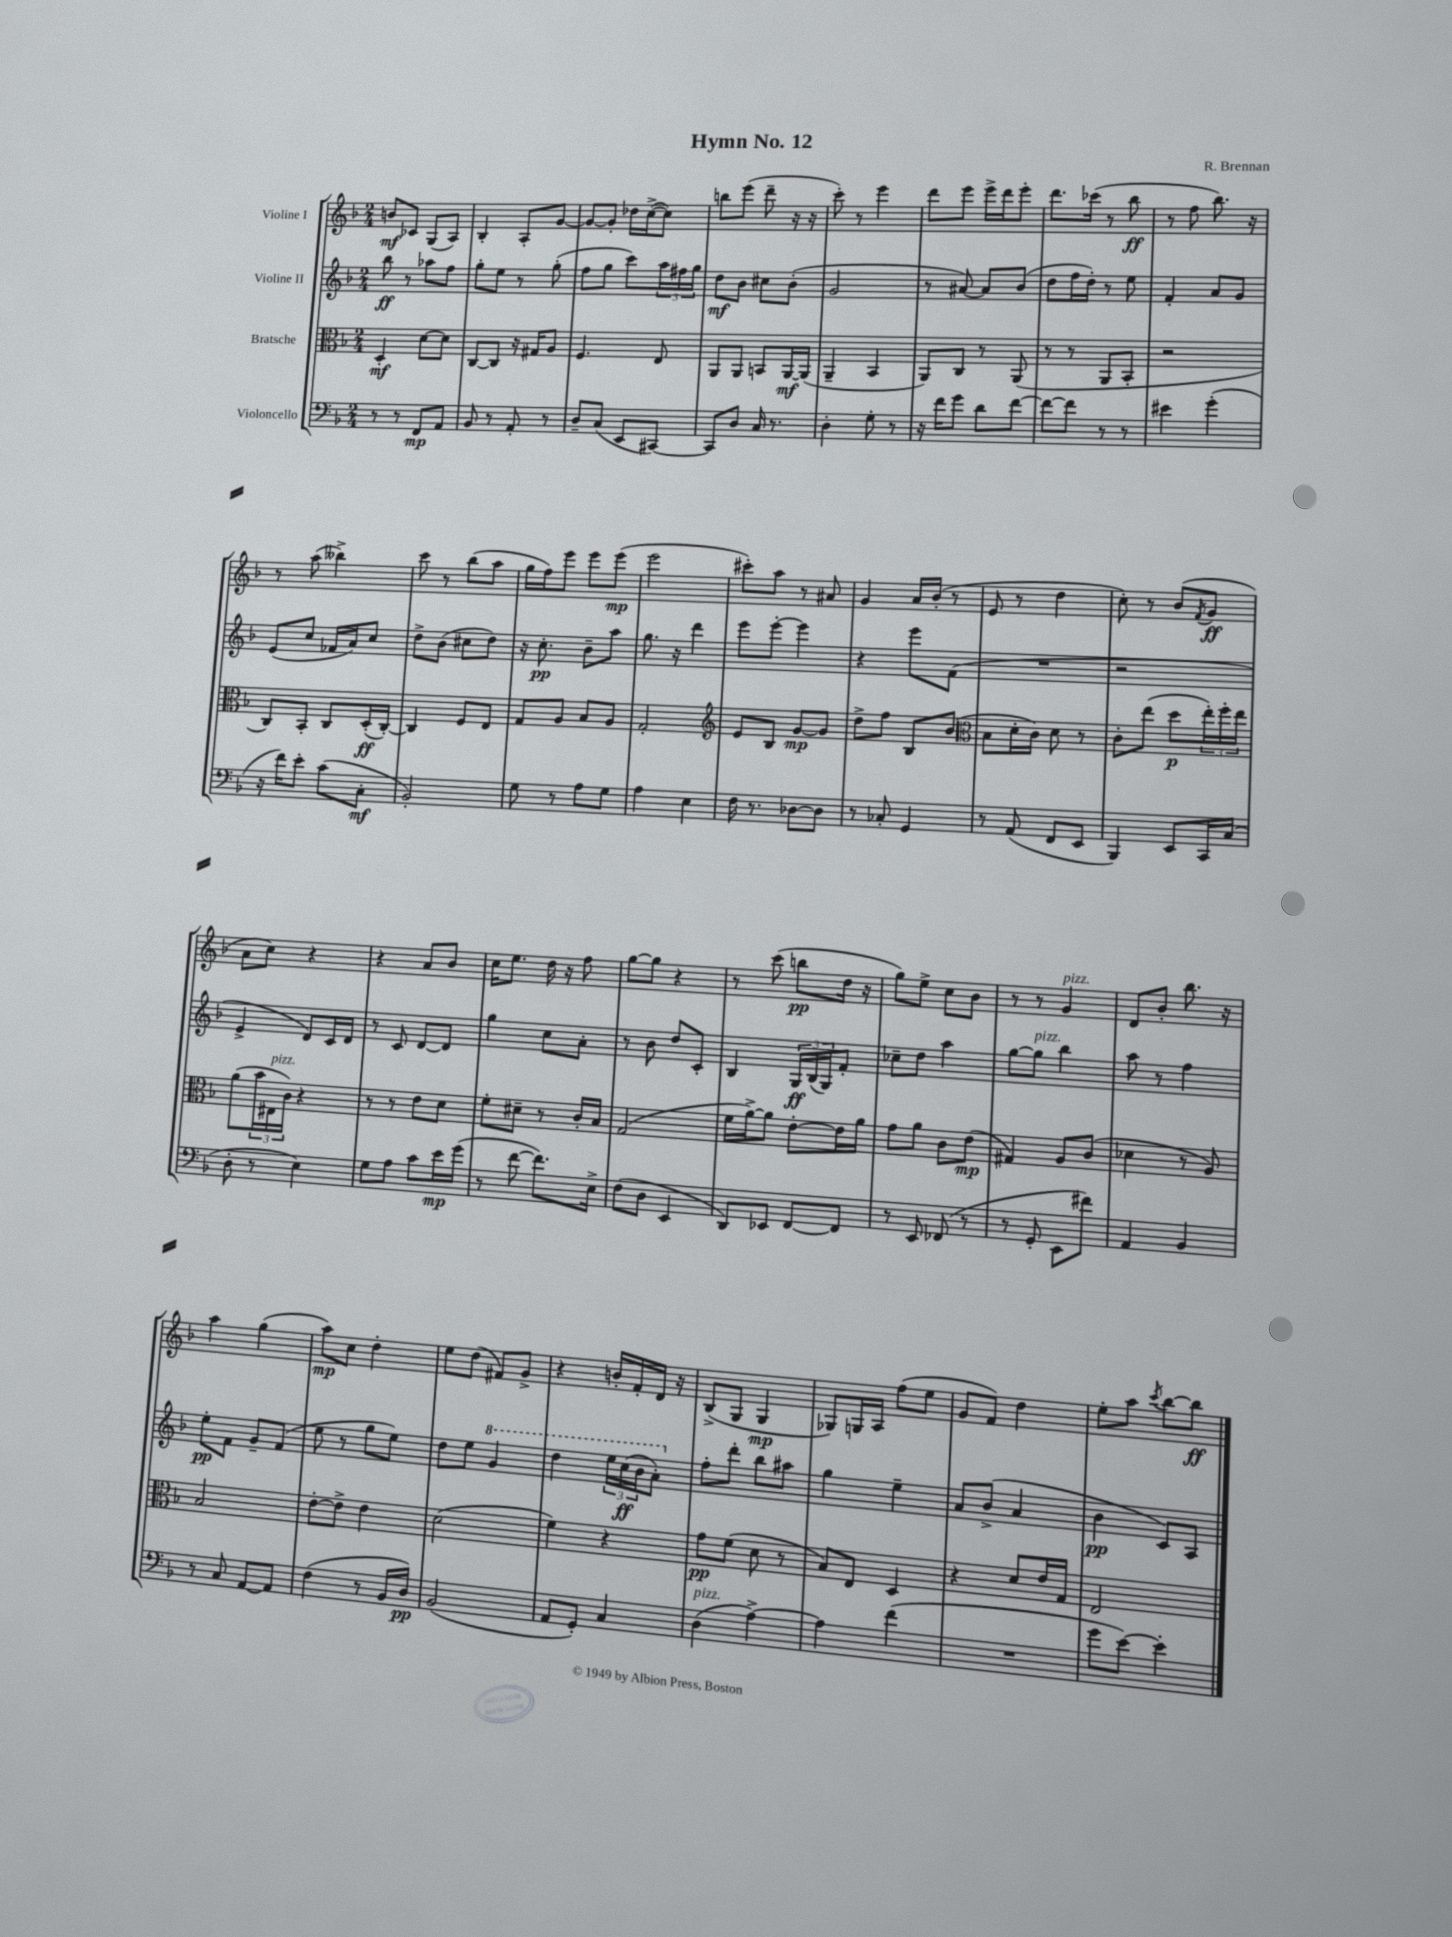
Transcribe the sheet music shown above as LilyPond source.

\header { title = "Hymn No. 12" composer = "R. Brennan" }
<<
\new StaffGroup <<
\new Staff = "s0" \with { instrumentName = "Violine I" } {
    \clef treble \key f \major \numericTimeSignature \time 2/4
    b'8\mf ces'8 g8( a8) |
    bes4-. a8-. g'8~ |
    g'8~ g'8-. des''16 c''16~->( c''8) |
    b''8 e'''8( d'''8-- r16 r16 |
    c'''8-.) r8 e'''4 |
    d'''8 e'''8 e'''16-> d'''16 e'''8-. |
    d'''8. ces'''16( r8 bes''8\ff |
    r8 f''8 bes''8.) r16 |
    r8 a''8( beses''4->) |
    c'''8 r8 bes''8( a''8 |
    g''16 f''16) e'''8 e'''8 e'''8\mp( |
    e'''2 |
    cis'''8-.) a''8 r8 ais'8 |
    g'4 a'16 bes'16-.( r8 |
    e'8 r8 d''4 |
    c''8-.) r8 bes'8( \acciaccatura { f'8 } g'8\ff |
    a'8 c''8) r4 |
    r4 a'8 bes'8 |
    c''16 e''8. d''16 r16 f''8 |
    g''8~ g''8 r4 |
    r8 c'''8( b''8\pp d''16 r16 |
    g''8) e''8-> c''8 bes'8 |
    r8 r8 g'4^\markup { \italic "pizz." } |
    d'8 bes'8-. bes''8. r16 |
    a''4 g''4( |
    a''8\mp) c''8 d''4-. |
    e''8 d''8( fis'8) g'8-> |
    r4 b'16-. f'16-. d'16 r16 |
    bes8->( g8 g4\mp |
    ges8) g16 a16 f''8( e''8 |
    g'8 f'8) d''4 |
    e''8-. a''8 \acciaccatura { c'''8 } bes''8~ bes''8\ff \bar "|." |
}
\new Staff = "s1" \with { instrumentName = "Violine II" } {
    \clef treble \key f \major \numericTimeSignature \time 2/4
    bes''8\ff r8 aes''8 f''8 |
    g''8-. e''8 r8 g''8-.( |
    f''8 g''8 c'''8) \tuplet 3/2 { a''16 fis''16 g''16 } |
    d''8\mf bes'8 cis''8 bes'8-.( |
    g'2 |
    r8 ais'8~) ais'8 bes'8( |
    d''8 f''16 d''16-.) r8 e''8 |
    f'4-. a'8 g'8 |
    e'8( c''8 fes'16 a'16) c''8 |
    d''8-> bes'8( cis''8 d''8) |
    r16 c''8.-.\pp bes'8-- a''8 |
    g''8. r16 d'''4 |
    e'''8 e'''8~-. e'''4 |
    r4 e'''8 f'8( |
    R2 |
    r2 |
    e'4-> d'8) c'16 d'16 |
    r8 c'8 d'8~ d'8 |
    g''4 c''8 a'8-. |
    r8 bes'8 d''8 c'8-. |
    bes4 \tuplet 3/2 { g16\ff bes16( g16) } f'8-. |
    ces''8-- d''8 a''4 |
    g''8~ g''8^\markup { \italic "pizz." } bes''4 |
    a''8 r8 f''4 |
    e''8-.\pp f'8 g'8-- f'8( |
    e''8 r8 g''8 e''8) |
    d''8 e''8 \ottava #1 g''4 |
    d'''4 \tuplet 3/2 { e'''16 c'''16\ff( bes''16 } a''8-.) \ottava #0 |
    f''8-. d'''8-. bes''8 ais''8 |
    g''4 e''4-- |
    a'8 bes'8->( a'4 |
    bes'4\pp c'8) a8 \bar "|." |
}
\new Staff = "s2" \with { instrumentName = "Bratsche" } {
    \clef alto \key f \major \numericTimeSignature \time 2/4
    d4-.\mf d'8~ d'8 |
    c8~ c8 r16 gis16 a8 |
    f4. e8 |
    a,8 a,8 b,8 a,16~\mf a,16( |
    a,4-- bes,4 |
    a,8) c8 r8 a,8( |
    r8 r8 a,8 bes,8-. |
    r2 |
    c8) bes,8-. c8 d16-.\ff( c16~-.) |
    c4 f8 e8 |
    g8 a8 bes8 a8 |
    g2-. |
    \clef treble e'8 bes8 g'8~\mp g'8 |
    d''8-> f''8 bes8 bes'8( |
    \clef alto bes8 d'16-. c'16) d'8 r8 |
    c'8-. e''8( d''8\p \tuplet 3/2 { e''16-.) f''16-. e''16 } |
    a'8( \tuplet 3/2 { bes'16 eis16^\markup { \italic "pizz." } c'16) } r4 |
    r8 r8 e'8 d'8 |
    f'8-. dis'8-- r8 c'16-. bes16 |
    g2( |
    f'16 a'16~->) a'8 e'8~-. e'16 a'16 |
    g'8 a'8 c'8 e'8\mp( |
    gis4) a8 c'8( |
    des'4 r8 a8) |
    bes2 |
    e'8~-. e'8-> e'4 |
    d'2( |
    f'4) r4 |
    g'8\pp f'8( d'8 r8 |
    bes8) e8 d4 |
    r4 d'8 e'16 g16 |
    e2 \bar "|." |
}
\new Staff = "s3" \with { instrumentName = "Violoncello" } {
    \clef bass \key f \major \numericTimeSignature \time 2/4
    r8 r8 f,8\mp a,8 |
    bes,8 r8 a,8-. r8 |
    d8-- c8( e,8 cis,8~) |
    cis,8 d8 c16 r8. |
    d4-. g8-. r8 |
    r16 f'16 g'8 d'8 f'8~ |
    f'8~ f'8 r8 r8 |
    eis'4 g'4-.( |
    r16 f'16) e'8-. c'8( c8-.\mf |
    bes,2-.) |
    g8 r8 a8 g8 |
    a4 e4 |
    f16 r8. des8~ des8 |
    r8 ces8-. g,4 |
    r8 a,8( f,8 e,8 |
    bes,,4) e,8 c,16 c16( |
    d8-. r8 e4) |
    g8 a8 c'8 e'16\mp g'16( |
    r8 f'8~ f'8.) e16-> |
    f8( d8 e,4 |
    d,8) ees,8 f,8~ f,8 |
    r8 e,8 fes,8( r8 |
    r8 g,8-. e,8 fis'8) |
    a,4 bes,4 |
    r8 c8 a,8~ a,8 |
    f4( r8 bes,16 d16\pp) |
    bes,2( |
    a,8 g,8-.) c4 |
    d4^\markup { \italic "pizz." }( a4~->) |
    a4 f'4( |
    R2 |
    g'8 e'8~) e'4-. \bar "|." |
}
>>
>>
\layout { \context { \Score \remove "Bar_number_engraver" } }
